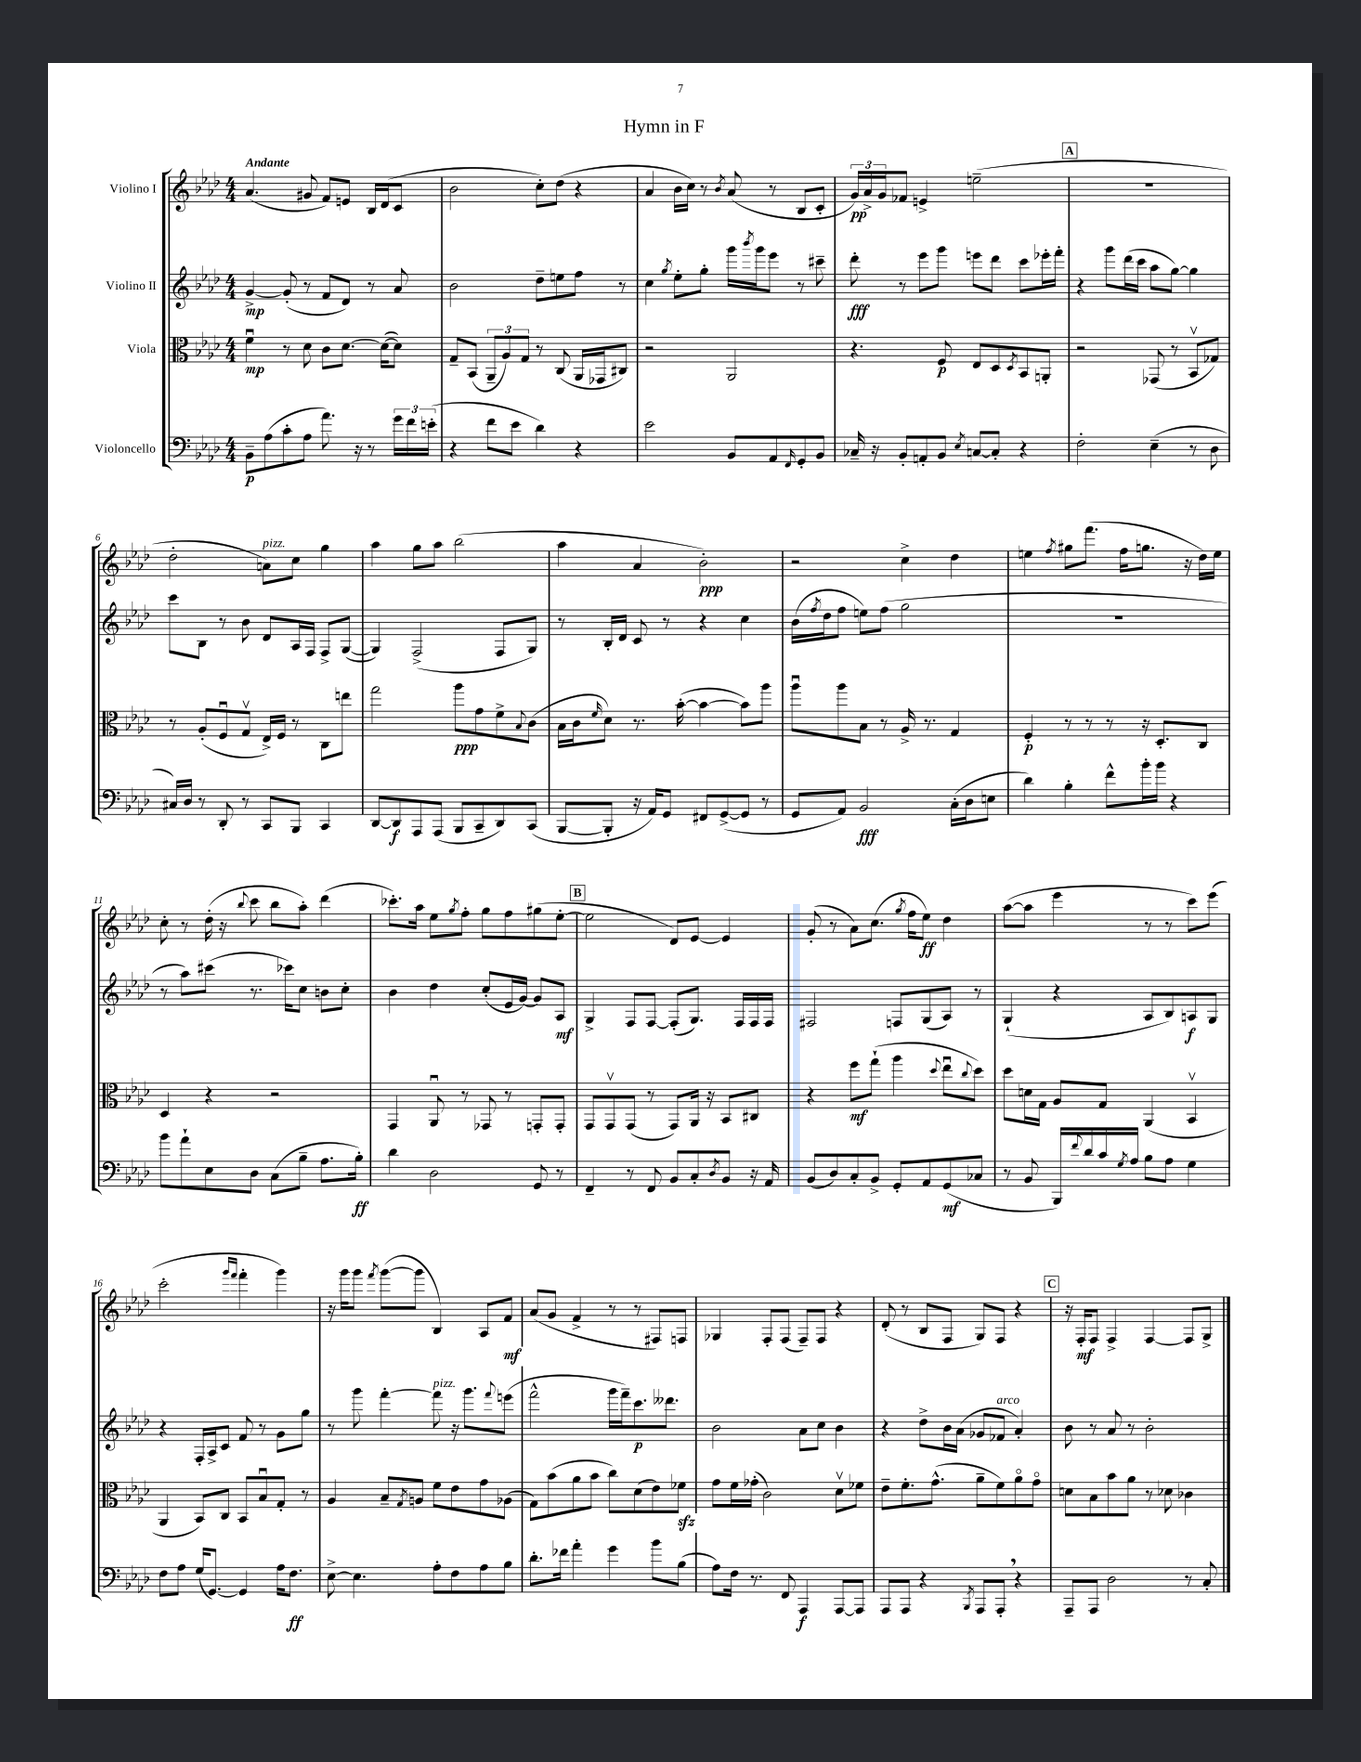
\header { title = "Hymn in F" }
<<
\new StaffGroup <<
\new Staff = "s0" \with { instrumentName = "Violino I" } {
    \clef treble \key aes \major \numericTimeSignature \time 4/4 \tempo "Andante"
    aes'4.( gis'8 f'8) e'8 bes16 des'16( c'8 |
    bes'2 c''8-.) des''8( r4 |
    aes'4 bes'16 c''16) r8 \acciaccatura { bes'8 } aes'8( r8 bes8 c'8-. |
    \tuplet 3/2 { g'16\pp) aes'16-> g'16 } fes'8 e'4-> e''2--( |
    \mark \markup { \box "A" } R1 |
    des''2-. a'8^\markup { \italic "pizz." }) c''8 g''4 |
    aes''4 g''8 aes''8 bes''2( |
    aes''4 aes'4 bes'2-.\ppp) |
    r2 c''4-> des''4 |
    e''4 \acciaccatura { f''8 } gis''8 f'''8.( f''16 g''8. r16 des''16) e''16 |
    c''8-. r8 des''16-.( r16 \appoggiatura { bes''8 } c'''8 bes''8 aes''8-.) des'''4( |
    ces'''8.-.) aes''16 ees''8 \acciaccatura { g''8 } f''8-. g''8 f''8 gis''8( ees''8~-. |
    \mark \markup { \box "B" } ees''2 des'8) ees'8~ ees'4 |
    g'8-.( r8 aes'8) c''8.( \acciaccatura { g''8 } f''16 ees''8\ff) des''4 |
    aes''8~( aes''8 ees'''4 r8 r8 c'''8) ees'''8( |
    c'''2-. \grace { g'''16 f'''16 } f'''4-. g'''4) |
    r16 g'''16 g'''8 \acciaccatura { f'''8 } g'''8~( g'''8 bes4) aes8 f'8\mf |
    aes'8( g'8 f'4-> r8 r8 fis8) f8 |
    ges4 f8-. f8( f8--) f8 r4 |
    des'8-.( r8 bes8 f8 g8) f8 r4 |
    \mark \markup { \box "C" } r16 f16-.\mf f8 f4-> f4~ f8 g8-> \bar "|." |
}
\new Staff = "s1" \with { instrumentName = "Violino II" } {
    \clef treble \key aes \major \numericTimeSignature \time 4/4
    g'4~->\mp g'8-.( r8 f'8 des'8) r8 aes'8 |
    bes'2 des''8-- e''8 f''8 r8 |
    c''4 \acciaccatura { g''8 } ees''8-. g''8-. g'''16 \acciaccatura { bes'''8 } g'''16 ees'''8 r8 cis'''8-- |
    des'''8-.\fff r8 ees'''8 g'''8 e'''8 des'''8 c'''8 ees'''16-. f'''16-. |
    \mark \markup { \box "A" } r4 g'''8 des'''16( c'''16 aes''8 g''8~) g''4 |
    c'''8 bes8 r8 bes'8 des'8 aes16 f16 f8-> g8~( |
    g4) f2->( f8 g8) |
    r8 bes16-. des'16 c'8 r8 r4 c''4 |
    bes'16( \acciaccatura { f''8 } des''16 f''8 e''8) f''8( g''2 |
    R1 |
    r8 aes''8) cis'''8( r8. ces'''16) c''8 b'8 c''8-. |
    bes'4 des''4 c''8-.( ees'16 g'16~) g'8 aes8\mf |
    \mark \markup { \box "B" } g4-> f8 f8~ f8-.( g8.) f16 f16 f16 |
    fis2 f8 g8( aes8) r8 |
    g4-!( r4 aes8 bes8) a8\f g8 |
    r4 f16-. aes16-> c'8 f'8 r8 g'8 g''8 |
    r8 g'''8 f'''4~-. f'''8^\markup { \italic "pizz." } r16 g'''8. \appoggiatura { f'''8 } e'''8( |
    f'''2-^ g'''16 f'''16--) c'''8.\p deses'''8. |
    bes'2 aes'8 c''8 bes'4 |
    r4 des''8-> bes'16 aes'16( ges'8 fes'8^\markup { \italic "arco" } aes'4-.) |
    \mark \markup { \box "C" } bes'8 r8 aes'8 r8 bes'2-. \bar "|." |
}
\new Staff = "s2" \with { instrumentName = "Viola" } {
    \clef alto \key aes \major \numericTimeSignature \time 4/4
    f'4\downbow\mp r8 des'8 c'8 des'8.~ des'16~( des'8) |
    g8-- bes,8( \tuplet 3/2 { aes,8-- aes8) g8 } r8 c8( aes,16 ges,16 cis8) |
    r2 aes,2 |
    r4. f8\p ees8 des8 \acciaccatura { des8 } bes,8 a,8-. |
    \mark \markup { \box "A" } r2 ges,8( r8 bes,8\upbow ges8) |
    r8 aes8-.( f8\downbow g8\upbow ees16->) f16 r8 c8 e''8 |
    g''2 aes''8\ppp g'8 f'8-> \appoggiatura { bes8 } c'8( |
    bes16 c'16 \grace { f'16 } des'8) r8. bes'16~-.( bes'4~ bes'8) aes''8 |
    aes''8\downbow aes''8 bes8 r8 aes16-> r8. g4 |
    f4-.\p r8 r8 r8 r16 des8.-. c8 |
    des4 r4 r2 |
    g,4 aes,8\downbow r8 ges,8 r8 g,8-. g,8-. |
    \mark \markup { \box "B" } g,8 g,8\upbow g,8( r8 g,8) aes,16 r16 bes,8 cis8 |
    r4 f''8\mf g''8-!( aes''4 \appoggiatura { des''8 } ees''8\downbow \appoggiatura { c''8 } des''8) |
    des''8 d'16 g16 aes8 g8 aes,4( bes,4\upbow |
    aes,4 bes,8) c8 bes,8 bes8\downbow g8-. r8 |
    aes4 bes8-- \acciaccatura { g8 } a8 f'8 ees'8 g'8 aes8( |
    g8) bes'8( aes'8 bes'8 c''8) des'8( ees'8) fes'8\sfz |
    g'8 f'16 ges'16-.( c'2) des'8\upbow fes'8 |
    ees'8-- f'8.-. g'8.-^( aes'8-- f'8) aes'8\flageolet g'8\flageolet |
    \mark \markup { \box "C" } d'8 bes8 bes'8 aes'8 r8 des'8 ces'4 \bar "|." |
}
\new Staff = "s3" \with { instrumentName = "Violoncello" } {
    \clef bass \key aes \major \numericTimeSignature \time 4/4
    bes,8--\p aes8( c'8-. aes8 aes'8.) r16 r8 \tuplet 3/2 { g'16 f'16 e'16-.( } |
    r4 f'8 ees'8 des'4) r4 |
    ees'2 bes,8 aes,8 \grace { f,16 } g,8-. bes,8 |
    ces16-- r16 bes,8-. a,8-. bes,8 \acciaccatura { ees8 } c8~ c8-. r4 |
    \mark \markup { \box "A" } f2-. ees4--( r8 des8 |
    cis16) des16 r8 des,8-. r8 c,8 bes,,8 c,4 |
    des,8~ des,8\f aes,,8 aes,,8( bes,,8 c,8-- des,8) c,8( |
    bes,,8~ bes,,8-. r16 aes,16) g,8 fis,8 g,8~->( g,8 r8 |
    g,8 aes,8) bes,2\fff c16-.( des16 e8 |
    des'4) bes4-. f'8-^ bes'16-. bes'16 r4 |
    bes'8 aes'8-! ees8 des8 c8( bes8-- aes8. bes16-.\ff) |
    des'4 des2 g,8 r8 |
    \mark \markup { \box "B" } f,4-- r8 f,8 bes,8 c8-. \acciaccatura { des8 } bes,8 r16 aes,16 |
    bes,8( des8) c8-. bes,8-> g,8-. aes,8 g,8\mf( ces8 |
    r8 bes,8 bes,,16) \appoggiatura { f'8 } des'16 c'16 \acciaccatura { g8 } aes16 bes8 aes8 g4 |
    f8 aes8 g16( g,8.~) g,4 aes16 f8.\ff |
    ees8~-> ees4. aes8-. f8 aes8 bes8 |
    des'8.-. fes'16 aes'4-. g'4 bes'8 bes8( |
    aes8) f16 r8. f,8 aes,,4\f aes,,8~ aes,,8 |
    aes,,8 aes,,8 r4 \acciaccatura { bes,,8 } aes,,8 aes,,8-. \breathe r4 |
    \mark \markup { \box "C" } aes,,8-- aes,,8 des2 r8 c8-. \bar "|." |
}
>>
>>
